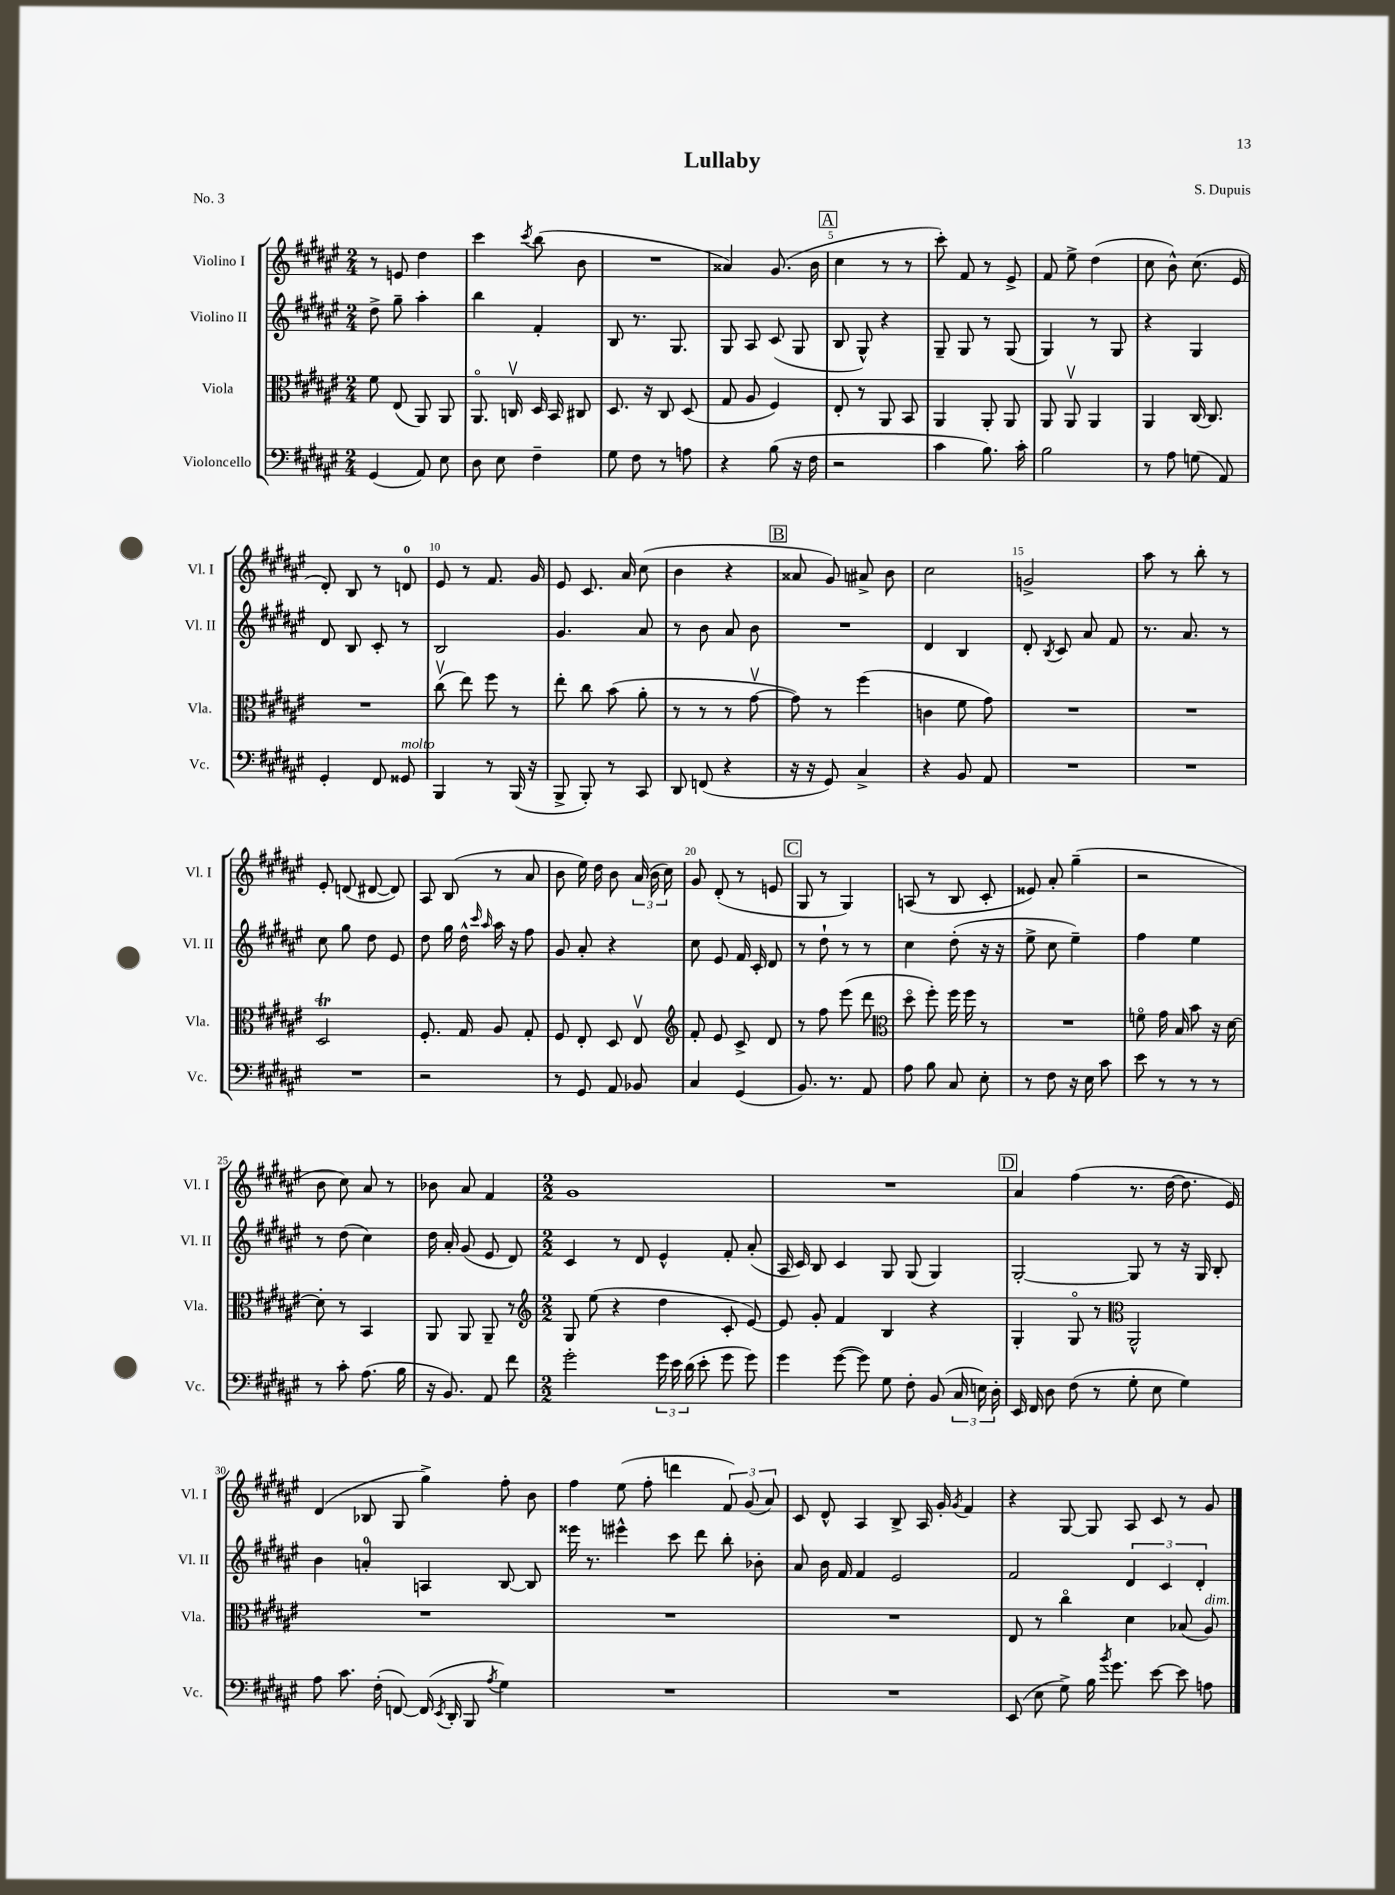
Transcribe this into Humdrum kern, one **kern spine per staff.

**kern	**kern	**kern	**kern
*staff4	*staff3	*staff2	*staff1
*clefF4	*clefC3	*clefG2	*clefG2
*k[f#c#g#d#a#e#]	*k[f#c#g#d#a#e#]	*k[f#c#g#d#a#e#]	*k[f#c#g#d#a#e#]
*M2/4	*M2/4	*M2/4	*M2/4
(4GG#	8f#	8dd#^	8r
.	(8E#	8gg#~	8e
8AA#)	8AA#)	4aa#'	4dd#
8E#	8AA#	.	.
=	=	=	=
8D#	8.AA#o	4bb	4ccc#
8E#	.	.	.
.	16Cv	.	.
.	.	.	8qccc#
4F#~	16D#	4f#'	(8bb
.	16BB	.	.
.	8C#	.	8b
=	=	=	=
8G#	8.D#	8B	2r
8F#	.	8.r	.
.	16r	.	.
8r	8C#	.	.
.	.	8.G#	.
8A	(8D#	.	.
=	=	=	=
4r	8G#	8G#	4a##)
.	8A#	8A#	.
(8B	4F#)	(8c#	(8.g#
16r	.	8G#	.
16F#	.	.	16b
=	=	=	=
2r	8E#'	8B	4cc#
.	8r	8G#^^)	.
.	8AA#	4r	8r
.	8BB	.	8r
=	=	=	=
4c#	4AA#	8G#~	8ccc#')
.	.	8G#	8f#
8.B)	8AA#'	8r	8r
.	8AA#	(8G#	8e#^
16c#'	.	.	.
=	=	=	=
2B	8AA#	4G#)	8f#
.	8AA#v	.	8ee#^
.	4AA#	8r	(4dd#
.	.	8G#	.
=	=	=	=
8r	4AA#	4r	8cc#
8A#	.	.	8b^^)
(8G	[16C#	4G#	(8.cc#
.	8.C#]	.	.
8AA#)	.	.	.
.	.	.	16e#
=	=	=	=
4GG#'	2r	8d#	8d#')
.	.	8B	8B
8FF#	.	8c#'	8r
8GG##	.	8r	8d
=	=	=	=
4BBB	(8cc#v	2B	8e#
.	8ee#)	.	8r
8r	8ff#	.	8.f#
(16BBB	8r	.	.
16r	.	.	16g#
=	=	=	=
8BBB^	8ee#'	4.g#	8e#
8BBB')	8cc#	.	8.c#
8r	(8b	.	.
.	.	.	16a#
8CC#	8a#'	8a#	(8cc#
=	=	=	=
8DD#	8r	8r	4b
(8FF	8r	8b	.
4r	8r	8a#	4r
.	[8g#v	8b	.
=	=	=	=
16r	8g#])	2r	8a##
16r	.	.	.
8GG#)	8r	.	8g#)
4C#^	(4ff#	.	8a#^
.	.	.	8b
=	=	=	=
4r	4c	4d#	2cc#
8BB	8f#	4B	.
8AA#	8g#)	.	.
=	=	=	=
2r	2r	8d#'	2g^
.	.	8qB	.
.	.	8c#	.
.	.	8a#	.
.	.	8f#	.
=	=	=	=
2r	2r	8.r	8aa#
.	.	.	8r
.	.	8.a#	.
.	.	.	8bb'
.	.	8r	8r
=	=	=	=
2r	2D#	8cc#	8e#'
.	.	8gg#	(8d
.	.	8dd#	[8d#
.	.	8e#	8d#])
=	=	=	=
2r	8.F#'	8dd#	8A#
.	.	16gg#	(8B
.	16G#	16dd#^^	.
.	.	16qqccc#	.
.	.	16qqaa#	.
.	8A#	16aa#	8r
.	.	16r	.
.	8G#'	8ff#	8a#
=	=	=	=
8r	8F#	8g#	8b
8GG#	8E#'	8a#'	16ee#)
.	.	.	16dd#
8AA#	8D#	4r	8b
8BB-	8E#v	.	(24a#
.	.	.	24b
.	.	.	24cc#)
=	=	=	=
*	*clefG2	*	*
4C#	8f#'	8cc#	8g#
.	8e#	8e#	(8d#'
(4GG#	8c#^	16f#	8r
.	.	16c#'	.
.	8d#	8d#	8e
=	=	=	=
8.BB)	8r	8r	8G#
.	8ff#	8dd#`	8r
8.r	.	.	.
.	(8eee#	8r	4G#)
8AA#	8ddd#	8r	.
=	=	=	=
*	*clefC3	*	*
8A#	8dd#o	4cc#	(8A
8B	8ff#')	.	8r
8C#	16ff#	(8dd#'	8B
.	16ff#	.	.
8E#'	8r	16r	8c#'
.	.	16r	.
=	=	=	=
8r	2r	8ee#^	8e##)
8F#	.	8cc#	8a#'
16r	.	4ee#~)	(4gg#~
16E#	.	.	.
8c#	.	.	.
=	=	=	=
8e#	8fo	4ff#	2r
8r	16g#	.	.
.	16B	.	.
8r	8b	4ee#	.
8r	16r	.	.
.	[16d#	.	.
=	=	=	=
8r	8d#']	8r	8b
8c#'	8r	(8dd#	8cc#)
(8.A#	4BB	4cc#)	8a#
.	.	.	8r
16B	.	.	.
=	=	=	=
16r	8AA#	16dd#	8b-
8.BB)	.	16a#'	.
.	8AA#	(8g#	8a#
8AA#	8AA#~	8e#	4f#
8f#	8r	8d#)	.
=	=	=	=
*	*clefG2	*	*
*M2/2	*M2/2	*M2/2	*M2/2
2g#'	8G#	4c#	1g#
.	(8ee#	.	.
.	4r	8r	.
.	.	8d#	.
24g#	4dd#	4e#^^	.
24e#	.	.	.
(24d#	.	.	.
8e#'	.	.	.
8g#	8c#'	8f#'	.
8g#)	[8e#)	(8a#'	.
=	=	=	=
4g#	8e#]	16A#	1r
.	.	16c#)	.
.	8g#'	8B	.
([8g#	4f#	4c#	.
8g#])	.	.	.
8G#	4B	8G#	.
8F#'	.	(8G#	.
(8BB	4r	4G#)	.
24C#	.	.	.
24E)	.	.	.
24D#'	.	.	.
=	=	=	=
16EE#	4G#'	[2G#'	4a#
16FF#	.	.	.
8D#	.	.	.
(8F#	8G#o	.	(4ff#
8r	8r	.	.
*	*clefC3	*	*
8G#'	2AA#^^	8G#]	8.r
8E#	.	8r	.
.	.	.	[16dd#
4G#)	.	16r	8.dd#]
.	.	16G#	.
.	.	8B'	.
.	.	.	16e#)
=	=	=	=
8A#	1r	4b	(4d#
8.c#	.	.	.
.	.	4a'	8B-
(16F#'	.	.	.
[8FF)	.	.	8G#
(16FF]	.	4A	4gg#^)
8qEE#	.	.	.
16DD#'	.	.	.
8BBB	.	.	.
8qA#	.	.	.
4G#)	.	[8B	8ff#'
.	.	8B]	8b
=	=	=	=
1r	1r	16eee##	4ff#
.	.	8.r	.
.	.	4eee#^^	(8ee#
.	.	.	8ff#'
.	.	8ccc#	4ddd
.	.	8ddd#	.
.	.	8bb'	12f#)
.	.	.	(12g#
.	.	8b-'	.
.	.	.	12a#)
=	=	=	=
1r	1r	8a#	8c#
.	.	16b	8d#^^
.	.	16f#	.
.	.	4f#	4A#
.	.	2e#	8B^
.	.	.	16A#
.	.	.	16g#'
.	.	.	8qg#
.	.	.	4f#
=	=	=	=
(8EE#	8E#	2f#	4r
8E#	8r	.	.
8G#^)	4cc#o	.	[8G#
16B	.	.	8G#]
8qb	.	.	.
8.g#	.	.	.
.	4d#	6d#	8A#
[8e#	.	.	8c#
.	.	6c#	.
8e#]	(8B-	.	8r
.	.	6d#'	.
8A	8A#)	.	8g#
==	==	==	==
*-	*-	*-	*-
